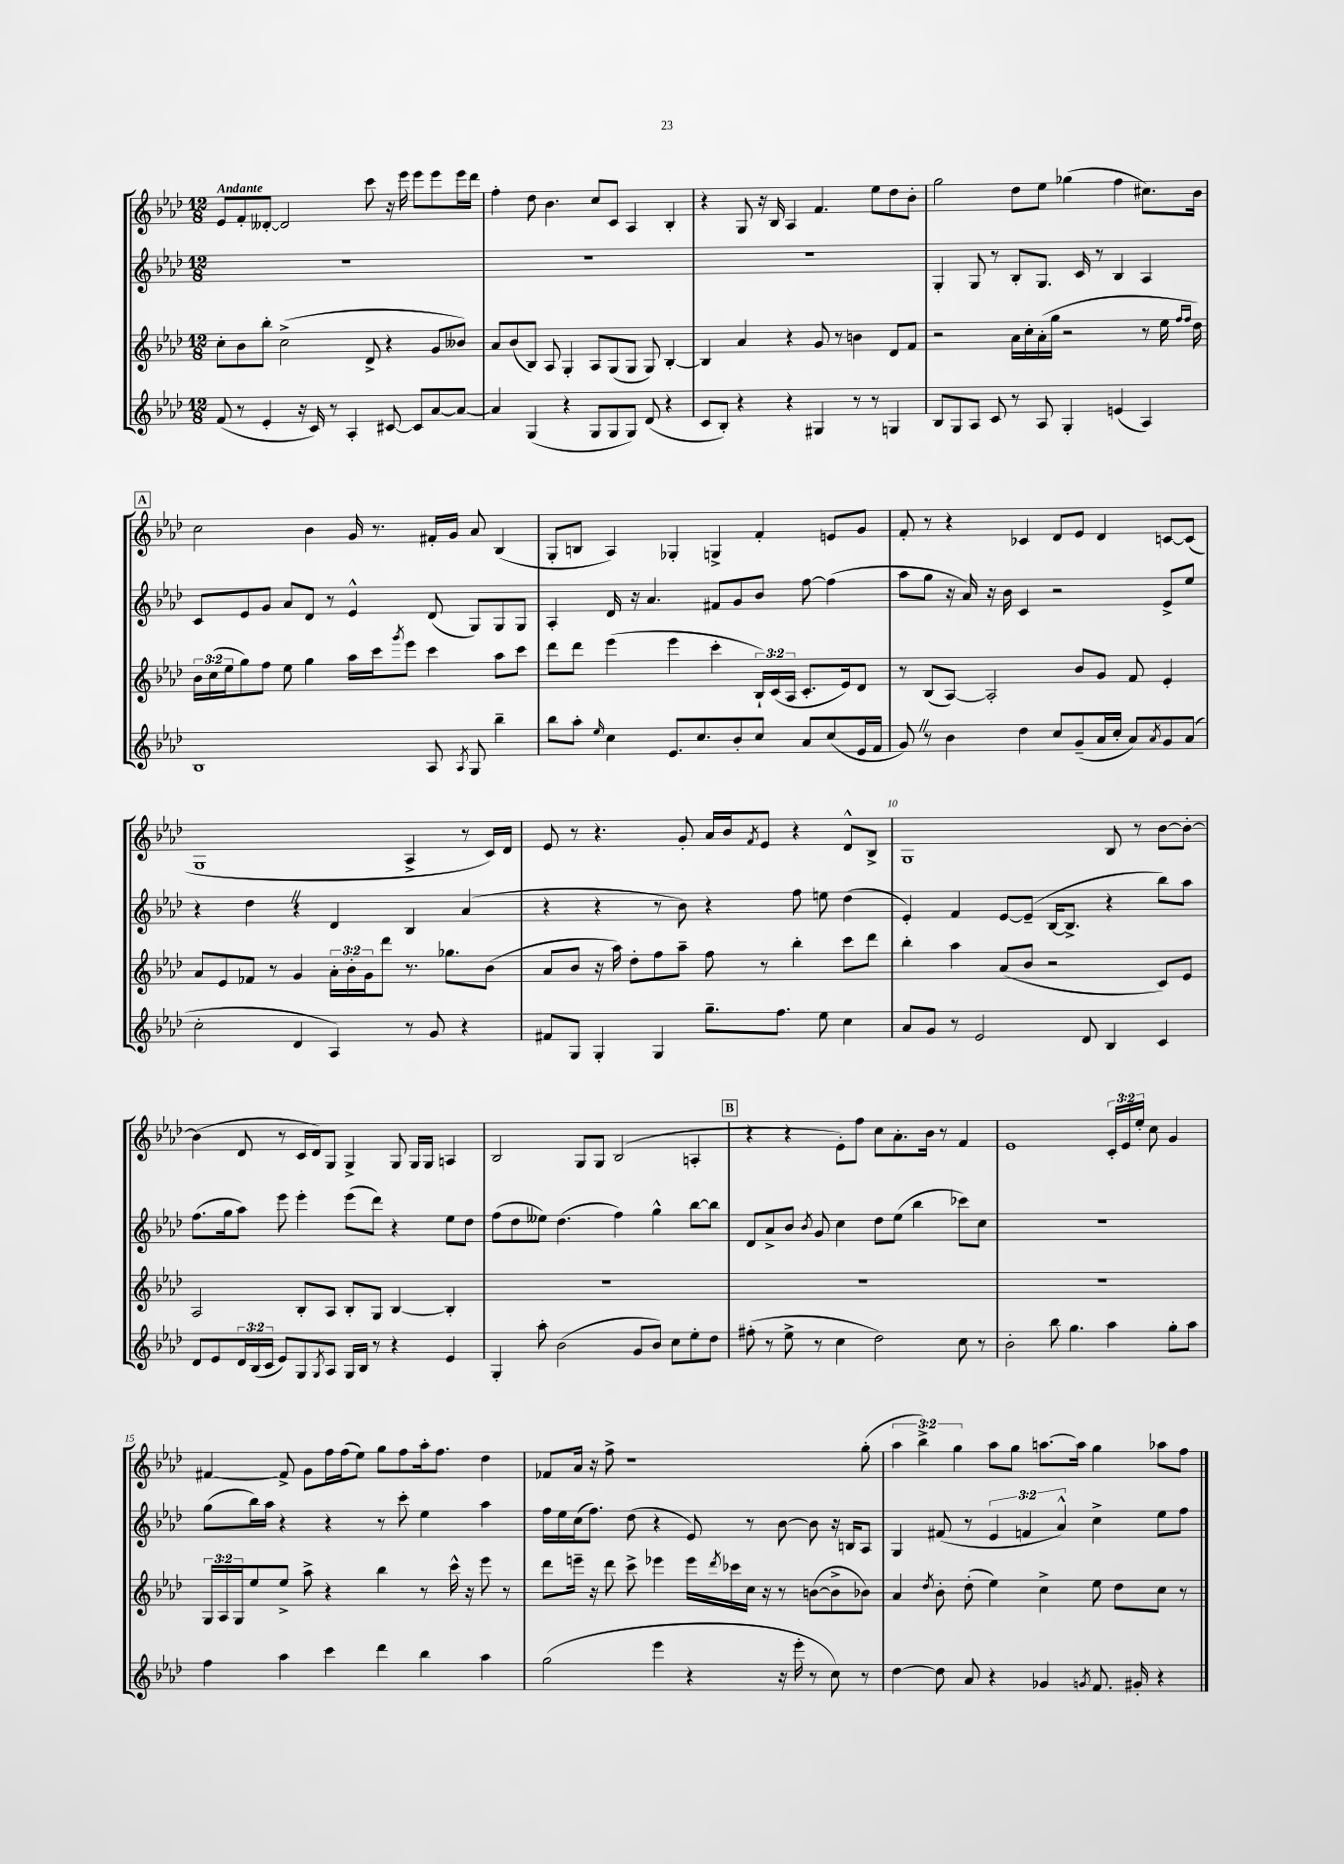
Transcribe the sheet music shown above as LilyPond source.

<<
\new StaffGroup <<
\new Staff = "s0" {
    \clef treble \key aes \major \numericTimeSignature \time 12/8 \override Staff.TupletNumber.text = #tuplet-number::calc-fraction-text \tempo "Andante"
    ees'8 f'8-. deses'8~-. deses'2 c'''8 r16 ees'''16 ees'''8 ees'''8 ees'''16 des'''16 |
    f''4-. des''8 bes'4. c''8 c'8 aes4 bes4-. |
    r4 g8 r16 bes16 aes4 f'4. ees''8 des''8 bes'8-. |
    g''2 des''8 ees''8 ges''4( f''4 cis''8.) bes'16 |
    \mark \markup { \box "A" } c''2 bes'4 g'16 r8. fis'16-. g'16 aes'8 bes4( |
    g8-. b8 aes4) ges4-. g4-> f'4-. e'8 g'8 |
    f'8-. r8 r4 ces'4 des'8 ees'8 des'4 c'8~ c'8( |
    g1 aes4-> r8 c'16) des'16 |
    ees'8 r8 r4. g'8-. aes'16 bes'16 \acciaccatura { f'8 } ees'8 r4 des'8-^ bes8-> |
    g1 bes8 r8 bes'8~ bes'8~-. |
    bes'4( des'8 r8 c'16 des'16) g8 g4-> g8 g16 g16 a4 |
    bes2 g8 g8 bes2( a4-. |
    \mark \markup { \box "B" } r4 r4 ees'8-.) f''8 c''8 aes'8.-. bes'16 r8 f'4 |
    ees'1 \tuplet 3/2 { c'16-. ees'16 ees''16-. } c''8 g'4 |
    fis'4~ fis'8-> g'8 f''16 f''16( ees''8) g''8 f''8 aes''16-. f''8. des''4 |
    fes'8 aes'16 r16 f''8-> r1 g''8-.( |
    \tuplet 3/2 { aes''4 bes''4->) g''4 } aes''8 g''8 a''8.~ a''16 g''4 aes''8 f''8 \bar "|." |
}
\new Staff = "s1" {
    \clef treble \key aes \major \numericTimeSignature \time 12/8 \override Staff.TupletNumber.text = #tuplet-number::calc-fraction-text
    R1. |
    R1. |
    R1. |
    g4-. g8 r8 bes8-. g8. c'16 r8 bes4 aes4 |
    \mark \markup { \box "A" } c'8 ees'8 g'8 aes'8 des'8 r8 ees'4-^ des'8( g8) g8 g8 |
    aes4-. des'16 r16 aes'4. fis'8 g'8 bes'8 f''8~ f''4( |
    aes''8 g''8 r16 aes'16) r16 bes'16 c'4 r2 ees'8-> ees''8 |
    r4 des''4 \once \override BreathingSign.text = \markup { \musicglyph "scripts.caesura.straight" } \breathe r4 des'4 bes4 aes'4( |
    r4 r4 r8 bes'8) r4 f''8 e''8 des''4( |
    ees'4-.) f'4 ees'8~ ees'8--( bes16~ bes8.-> r4 bes''8) aes''8 |
    f''8.( g''16 aes''8) ees'''8 ees'''4-. ees'''8( des'''8) r4 ees''8 des''8 |
    f''8( des''8 eeses''8) des''4.( f''4) g''4-^ bes''8~ bes''8 |
    \mark \markup { \box "B" } des'8 aes'8-> bes'8 \acciaccatura { bes'8 } g'8 c''4 des''8 ees''8( bes''4 ces'''8) c''8 |
    R1. |
    g''8( bes''16) aes''16 r4 r4 r8 c'''8-. ees''4 aes''4 |
    f''16 ees''16 c''16( f''8.) des''8( r4 ees'8) r8 bes'8~ bes'8 r16 b16 aes8 |
    g4 fis'8( r8 \tuplet 3/2 { ees'4 f'4 aes'4-^) } c''4-> ees''8 f''8 \bar "|." |
}
\new Staff = "s2" {
    \clef treble \key aes \major \numericTimeSignature \time 12/8 \override Staff.TupletNumber.text = #tuplet-number::calc-fraction-text
    c''8-. bes'8 bes''8-. c''2->( des'8-> r4 g'8 beses'8) |
    aes'8 bes'8( bes8) aes8 g4-. aes8 g8( g8 g8) bes4~-. |
    bes4 aes'4 r4 g'8 r8 b'4 des'8 f'8 |
    r2 aes'16 c''16-. aes'16-.( g''16 r2 r8 ees''16 \grace { f''16 f''16 } des''16) |
    \mark \markup { \box "A" } \tuplet 3/2 { bes'16 c''16( ees''16 } g''8) f''8 ees''8 g''4 aes''16 c'''16 \acciaccatura { g'''8 } ees'''8 c'''4 aes''8 c'''8 |
    des'''8 des'''8 ees'''4( ees'''4 c'''4-. \tuplet 3/2 { bes16-!) c'16( aes16 } c'8.-. ees'16) des'8 |
    r8 bes8( aes8~) aes2-. bes'8 g'8 f'8 ees'4-. |
    aes'8 ees'8 fes'8 r8 g'4 \tuplet 3/2 { aes'16-. bes'16-. g'16 } des'''8 r8. ges''8. bes'8( |
    aes'8 bes'8 r16 aes''16) des''8-. f''8 aes''8-- f''8 r8 bes''4-. c'''8 des'''8 |
    bes''4-. aes''4 aes'8( bes'8 r2 c'8) ees'8 |
    aes2 bes8-. aes8 bes8-. g8 bes4~ bes4-. |
    R1. |
    \mark \markup { \box "B" } R1. |
    R1. |
    \tuplet 3/2 { g16 aes16 g16 } ees''8 ees''8-> aes''8-> r4 bes''4 r8 c'''16-^ r16 ees'''8 r8 |
    des'''8 e'''16-- r16 des'''8 c'''8-> ees'''4 ees'''16 \acciaccatura { des'''8 } ces'''16 c''16 r16 r8 b'8~( b'8-> bes'8) |
    aes'4 \acciaccatura { des''8 } bes'8-. des''8-.( ees''4) c''4-> ees''8 des''8 c''8 r8 \bar "|." |
}
\new Staff = "s3" {
    \clef treble \key aes \major \numericTimeSignature \time 12/8 \override Staff.TupletNumber.text = #tuplet-number::calc-fraction-text
    f'8( r8 ees'4-. r16 c'16) r8 aes4-. cis'8~ cis'8 aes'8~ aes'8~ |
    aes'4 g4( r4 g8 g8 g8) des'8( r4 |
    c'8 bes8-.) r4 r4 gis4 r8 r8 g4 |
    bes8 g8 aes8 c'8 r8 aes8 g4-. e'4( aes4) |
    \mark \markup { \box "A" } bes1 aes8 \acciaccatura { aes8 } g8 bes''4-- |
    bes''8 aes''8-. \grace { ees''16 } c''4 ees'8. c''8. bes'8-. c''8 aes'8 c''8( ees'16 f'16 |
    g'8) \once \override BreathingSign.text = \markup { \musicglyph "scripts.caesura.straight" } \breathe r8 bes'4 des''4 c''8 g'8--( aes'16 c''16-. aes'8) \acciaccatura { aes'8 } g'8 aes'8( |
    c''2-. des'4 aes4) r8 g'8 r4 |
    fis'8 g8 g4-. g4 g''8.-- f''8. ees''8 c''4 |
    aes'8 g'8 r8 ees'2 des'8 bes4 c'4 |
    des'8 ees'8 \tuplet 3/2 { des'16 bes16( c'16 } ees'8) g8 \acciaccatura { g8 } aes8 g16 bes16 r8 r4 ees'4 |
    g4-. aes''8-. bes'2( g'8 bes'8) c''8 ees''8-. des''8 |
    \mark \markup { \box "B" } fis''8-.( r8 ees''8-> r8 c''4 des''2) c''8 r8 |
    bes'2-. bes''8 g''4. aes''4 g''8-. aes''8 |
    f''4 aes''4 c'''4 des'''4 bes''4 aes''4 |
    g''2( ees'''4 r4 r16 ees'''16-. r8 c''8) r8 |
    des''4~ des''8 aes'8 r4 ges'4 \acciaccatura { g'8 } f'8. gis'16-. r4 \bar "|." |
}
>>
>>
\layout { \context { \Score \override BarNumber.break-visibility = ##(#f #t #t) barNumberVisibility = #(every-nth-bar-number-visible 5) } }
